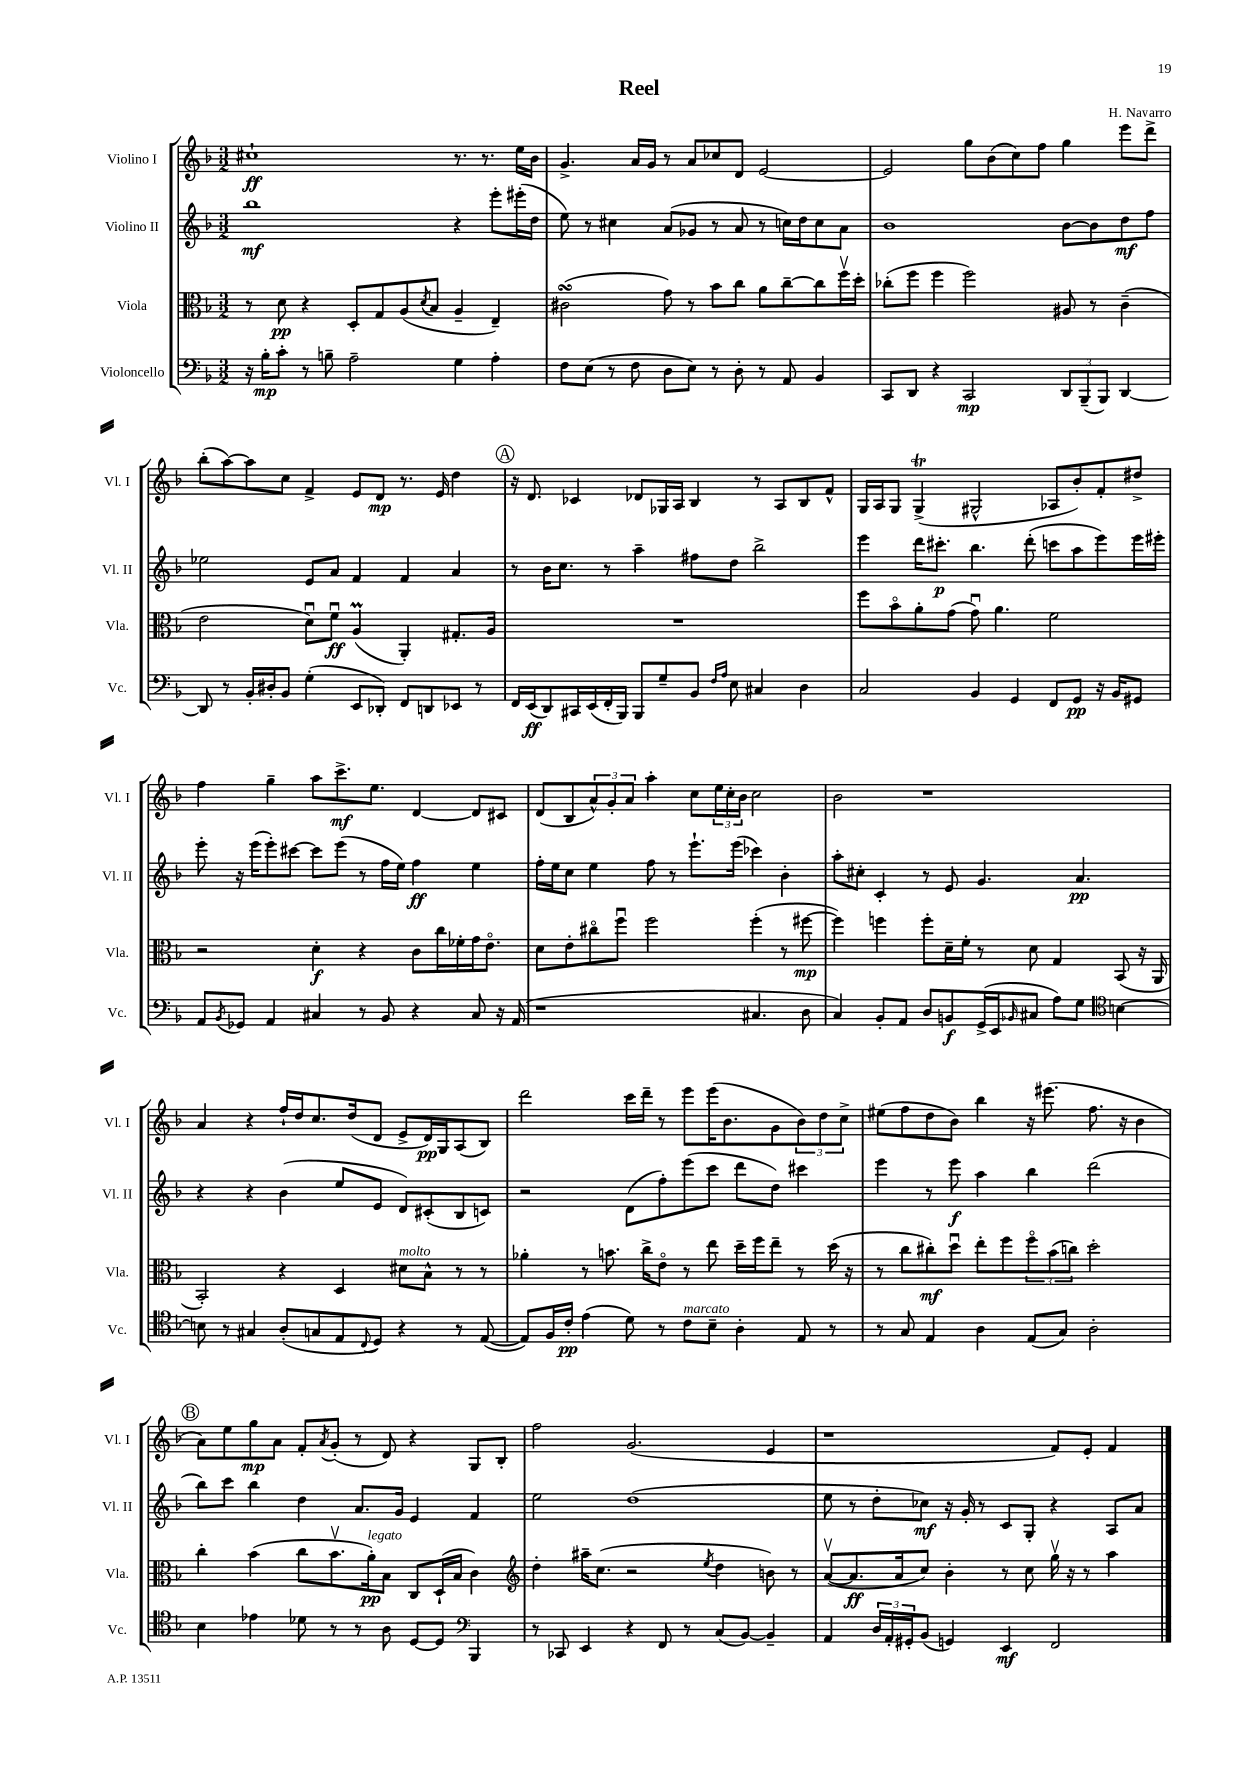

**kern	**dynam	**kern	**dynam	**kern	**dynam	**kern	**dynam
*part4	*part4	*part3	*part3	*part2	*part2	*part1	*part1
*staff4	*staff4	*staff3	*staff3	*staff2	*staff2	*staff1	*staff1
*I"Violoncello	*	*I"Viola	*	*I"Violino II	*	*I"Violino I	*
*I'Vc.	*	*I'Vla.	*	*I'Vl. II	*	*I'Vl. I	*
*clefF4	*	*clefC3	*	*clefG2	*	*clefG2	*
*k[b-]	*	*k[b-]	*	*k[b-]	*	*k[b-]	*
*M3/2	*	*M3/2	*	*M3/2	*	*M3/2	*
=1	=1	=1	=1	=1	=1	=1	=1
16r	.	8r	.	1bb-	mf	1cc#X`	ff
16B-'\KL	mp	.	.	.	.	.	.
8c'\J	.	8d\	pp	.	.	.	.
8r	.	4r	.	.	.	.	.
8Bn~\	.	.	.	.	.	.	.
2A~\	.	8D'/L	.	.	.	.	.
.	.	8G/	.	.	.	.	.
.	.	(8A/	.	.	.	.	.
.	.	8qd/	.	.	.	.	.
.	.	8B-/J	.	.	.	.	.
4G\	.	4A~/	.	4r	.	8.r	.
.	.	.	.	.	.	8.r	.
4A'\	.	4E~/)	.	8eee'\L	.	.	.
.	.	.	.	(16eee#X'\L	.	16ee\LL	.
.	.	.	.	16dd\JJ	.	16b-\JJ	.
=2	=2	=2	=2	=2	=2	=2	=2
8F\L	.	(2c#XsSsS\	.	8ee\)	.	4.g^/	.
(8E\J	.	.	.	8r	.	.	.
8r	.	.	.	4cc#X\	.	.	.
8F\	.	.	.	.	.	16a/LL	.
.	.	.	.	.	.	16g/JJ	.
8D\L	.	8g\)	.	(8a/L	.	8r	.
8E\J)	.	8r	.	8g-X/J	.	8a/L	.
8r	.	8b-\L	.	8r	.	8cc-X/	.
8D'\	.	8cc\J	.	8a/	.	8d/J	.
8r	.	8a\L	.	8r	.	[2e/	.
8AA/	.	[8cc~\	.	16ccn\LL)	.	.	.
.	.	.	.	16dd\J	.	.	.
4BB-/	.	8cc\]	.	8cc\	.	.	.
.	.	16ffv\L	.	8a\J	.	.	.
.	.	16dd'\JJ	.	.	.	.	.
=3	=3	=3	=3	=3	=3	=3	=3
8CC/L	.	(8cc-X'\L	.	1b-	.	2e/]	.
8DD/J	.	8ff\J	.	.	.	.	.
4r	.	4ff\	.	.	.	.	.
2CC/	mp	2ff\)	.	.	.	8gg\L	.
.	.	.	.	.	.	(8b-\	.
.	.	.	.	.	.	8cc\)	.
.	.	.	.	.	.	8ff\J	.
12DD/L	.	8A#X/	.	[8b-\L	.	4gg\	.
(12BBB-~/	.	.	.	.	.	.	.
.	.	8r	.	8b-\]	.	.	.
12BBB-/J)	.	.	.	.	.	.	.
[4DD/	.	(4c~\	.	8dd\	mf	8eee\L	.
.	.	.	.	8ff\J	.	8ddd^\J	.
!!LO:LB:g=z
=4	=4	=4	=4	=4	=4	=4	=4
8DD/]	.	2e\	.	2ee-X\	.	(8bb-'\L	.
8r	.	.	.	.	.	[8aa\)	.
16BB-'/LL	.	.	.	.	.	8aa\]	.
16D#X'/J	.	.	.	.	.	.	.
8BB-/J	.	.	.	.	.	8cc\J	.
(4G'\	.	8du\L)	.	8e/L	.	4f^/	.
.	.	8fu\J	ff	8a/J	.	.	.
8EE/L	.	(4Am/	.	4f/	.	8e/L	.
8DD-X'/J)	.	.	.	.	.	8d/J	mp
8FF/L	.	4AA'/)	.	4f/	.	8.r	.
8DDn/	.	.	.	.	.	.	.
.	.	.	.	.	.	16e/	.
8EE-X/J	.	8.G#X'/L	.	4a/	.	4dd\	.
8r	.	.	.	.	.	.	.
.	.	16A/Jk	.	.	.	.	.
!!LO:REH:place=s1:t=A
=5	=5	=5	=5	=5	=5	=5	=5
16FF/LL	.	1.r	.	8r	.	16r	.
(16EE/J	ff	.	.	.	.	8.d/	.
8DD/)	.	.	.	16b-\KL	.	.	.
.	.	.	.	8.cc\J	.	.	.
16CC#X/L	.	.	.	.	.	4c-X/	.
(16EE/	.	.	.	.	.	.	.
16FF'/	.	.	.	8r	.	.	.
16BBB-/JJ)	.	.	.	.	.	.	.
8BBB-/L	.	.	.	4aa~\	.	8d-X/L	.
8G~/	.	.	.	.	.	16G-X/L	.
.	.	.	.	.	.	16A/JJ	.
8BB-/J	.	.	.	8ff#X\L	.	4B-/	.
16qqF/LL	.	.	.	.	.	.	.
16qqA/JJ	.	.	.	.	.	.	.
8E\	.	.	.	8dd\J	.	.	.
4C#X/	.	.	.	2bb-^\	.	8r	.
.	.	.	.	.	.	8A/L	.
4D\	.	.	.	.	.	8B-/	.
.	.	.	.	.	.	8f^^/J	.
=6	=6	=6	=6	=6	=6	=6	=6
2C/	.	8ff\L	.	4eee\	.	16G/LL	.
.	.	.	.	.	.	16A/J	.
.	.	8b-\	.	.	.	8G/J	.
.	.	8a'\	.	16ddd\KL	.	(4GT^/	.
.	.	.	.	8.ccc#X'\J	p	.	.
.	.	(8g\J	.	.	.	.	.
4BB-/	.	8gu\)	.	4.bb-\	.	2G#X^^/	.
.	.	4.a\	.	.	.	.	.
4GG/	.	.	.	.	.	.	.
.	.	.	.	(8ddd'\	.	.	.
8FF/L	.	2f\	.	8cccn\L	.	8A-X/L	.
8GG/J	pp	.	.	8aa\	.	8b-'/)	.
16r	.	.	.	8eee\)	.	8f'/	.
16BB-/KL	.	.	.	.	.	.	.
8GG#X/J	.	.	.	16eee\L	.	8dd#X^/J	.
.	.	.	.	16eee#X'\JJ	.	.	.
!!LO:LB:g=z
=7	=7	=7	=7	=7	=7	=7	=7
8AA/L	.	2r	.	8eee'\	.	4ff\	.
8qBB-/	.	.	.	.	.	.	.
8GG-X/J	.	.	.	16r	.	.	.
.	.	.	.	(16eee\KL	.	.	.
4AA/	.	.	.	8eee'\)	.	4gg~\	.
.	.	.	.	[8ccc#X\J	.	.	.
4C#X/	.	4d'\	f	8ccc#\L]	.	8aa\L	.
.	.	.	.	(8eee\J	.	8.ccc^\	mf
8r	.	4r	.	8r	.	.	.
.	.	.	.	.	.	8.ee\J	.
8BB-/	.	.	.	16ff\LL	.	.	.
.	.	.	.	16ee\JJ)	.	.	.
4r	.	8c\L	.	4ff\	ff	[4d/	.
.	.	16cc\L	.	.	.	.	.
.	.	16f-X'\	.	.	.	.	.
8C#/	.	16g\J	.	4ee\	.	8d/L]	.
.	.	8.e\J	.	.	.	.	.
16r	.	.	.	.	.	8c#X/J	.
(16AA/	.	.	.	.	.	.	.
=8	=8	=8	=8	=8	=8	=8	=8
1r	.	8d\L	.	16ff'\LL	.	(8d/L	.
.	.	.	.	16ee\J	.	.	.
.	.	8e'\	.	8cc\J	.	8B-/	.
.	.	8cc#X\	.	4ee\	.	12a^^/)	.
.	.	.	.	.	.	12g'/	.
.	.	8ffu\J	.	.	.	.	.
.	.	.	.	.	.	12a/J	.
.	.	2ff\	.	8ff\	.	4aa'\	.
.	.	.	.	8r	.	.	.
.	.	.	.	8.eee`\L	.	8cc\L	.
.	.	.	.	.	.	24ee\L	.
.	.	.	.	.	.	24cc'\	.
.	.	.	.	(16eee\Jk	.	.	.
.	.	.	.	.	.	24b-\JJ	.
4.C#X/	.	(4ff'\	.	4ccc-X\)	.	2cc\	.
.	.	8r	.	4b-'\	.	.	.
8D\	.	[8ff#X\	mp	.	.	.	.
=9	=9	=9	=9	=9	=9	=9	=9
4C/)	.	4ff#\])	.	8aa'\L	.	2b-\	.
.	.	.	.	8cc#X'\J	.	.	.
8BB-'/L	.	4ffn\	.	4c'/	.	.	.
8AA/J	.	.	.	.	.	.	.
8D/L	.	8ff'\L	.	8r	.	1r	.
8BBn/	f	16d~\L	.	8e/	.	.	.
.	.	16f'\JJ	.	.	.	.	.
(16GG^/L	.	8r	.	4.g/	.	.	.
16EE/J	.	.	.	.	.	.	.
16qqBB-X/	.	.	.	.	.	.	.
8C#X/J	.	8d\	.	.	.	.	.
8A\L)	.	4G/	.	.	.	.	.
8G\J	.	.	.	4.a/	pp	.	.
*clefC4	*	*	*	*	*	*	*
[4Bn\	.	(8BB-/	.	.	.	.	.
.	.	16r	.	.	.	.	.
.	.	16AA/	.	.	.	.	.
!!LO:LB:g=z
=10	=10	=10	=10	=10	=10	=10	=10
8Bn\]	.	2BB-'/)	.	4r	.	4a/	.
8r	.	.	.	.	.	.	.
4G#X/	.	.	.	4r	.	4r	.
(8A'/L	.	4r	.	(4b-\	.	16ff`/LL	.
.	.	.	.	.	.	16dd/J	.
8Gn/	.	.	.	.	.	8.cc/	.
8E/	.	4D/	.	8ee/L	.	.	.
.	.	.	.	.	.	(16dd/k	.
8qqC/	.	.	.	.	.	.	.
8D/J)	.	.	.	8e/J	.	8d/J	.
!	!	!LO:TX:a:i:t=molto	!	!	!	!	!
4r	.	8d#X\L	.	8d/L)	.	8e^/L	.
.	.	8B-^^\J	.	(8c#X'/	.	16d/L)	pp
.	.	.	.	.	.	16G/J	.
8r	.	8r	.	8B-/	.	(8A/	.
([8E/	.	8r	.	8cn/J)	.	8B-/J)	.
=11	=11	=11	=11	=11	=11	=11	=11
8E/L])	.	4a-X'\	.	2r	.	2ddd\	.
16F/L	.	.	.	.	.	.	.
16c'/JJ	pp	.	.	.	.	.	.
(4e\	.	8r	.	.	.	.	.
.	.	8.bn\	.	.	.	.	.
8d\)	.	.	.	(8d\L	.	16ccc\LL	.
.	.	16cc^\KL	.	.	.	16ddd~\JJ	.
8r	.	8e\J	.	8ff'\)	.	8r	.
!LO:TX:a:i:t=marcato	!	!	!	!	!	!	!
8c\L	.	8r	.	(8eee\	.	8eee\L	.
8B-~\J	.	8ee\	.	8ccc\J	.	(16eee\K	.
.	.	.	.	.	.	8.b-\	.
4A'\	.	16dd~\LL	.	8ddd\L	.	.	.
.	.	16ff\J	.	.	.	.	.
.	.	8ee~\J	.	8dd\J)	.	8g\	.
8E/	.	8r	.	4ccc#X\	.	12b-\)	.
.	.	.	.	.	.	12dd\	.
8r	.	(16dd\	.	.	.	.	.
.	.	.	.	.	.	12cc^\J	.
.	.	16r	.	.	.	.	.
=12	=12	=12	=12	=12	=12	=12	=12
8r	.	8r	.	4eee\	.	(8ee#X\L	.
8G/	.	8cc\L	.	.	.	8ff\	.
4E/	.	8cc#X'\)	mf	8r	.	8dd\	.
.	.	8ddu\J	.	8eee\	f	8b-\J)	.
4A\	.	8ee'\L	.	4aa\	.	4bb-\	.
.	.	8ff\	.	.	.	.	.
(8E/L	.	12ff\	.	4bb-\	.	16r	.
.	.	.	.	.	.	(8.eee#X\	.
.	.	(12b-\	.	.	.	.	.
8G/J)	.	.	.	.	.	.	.
.	.	12ccn\J)	.	.	.	.	.
2A'\	.	2dd'\	.	(2ddd\	.	8.ff\	.
.	.	.	.	.	.	16r	.
.	.	.	.	.	.	4b-\	.
!!LO:LB:g=z
!!LO:REH:place=s1:t=B
=13	=13	=13	=13	=13	=13	=13	=13
4B-\	.	4cc'\	.	8bb-\L)	.	8a\L)	.
.	.	.	.	8ccc\J	.	8ee\	.
4e-X\	.	(4b-\	.	4bb-\	.	8gg\	mp
.	.	.	.	.	.	8a\J	.
8d-X\	.	8cc\L	.	4dd\	.	8f'/L	.
.	.	.	.	.	.	8qa/	.
8r	.	8.b-v\	.	.	.	(8g'/J	.
8r	.	.	.	8.a/L	.	8r	.
!	!	!LO:TX:a:i:t=legato	!	!	!	!	!
.	.	16a'\k)	pp	.	.	.	.
8A\	.	8B-\J	.	.	.	8d/)	.
.	.	.	.	16g/Jk	.	.	.
[8D/L	.	8C/L	.	4e/	.	4r	.
8D/J]	.	(16D`/L	.	.	.	.	.
.	.	16B-/JJ	.	.	.	.	.
*clefF4	*	*	*	*	*	*	*
4BBB-/	.	4c\)	.	4f/	.	8G/L	.
.	.	.	.	.	.	8B-'/J	.
=14	=14	=14	=14	=14	=14	=14	=14
*	*	*clefG2	*	*	*	*	*
8r	.	4dd'\	.	2ee\	.	2ff\	.
8CC-X/	.	.	.	.	.	.	.
4EE/	.	16aa#X~\KL	.	.	.	.	.
.	.	(8.cc\J	.	.	.	.	.
4r	.	2r	.	(1dd	.	(2.g/	.
8FF/	.	.	.	.	.	.	.
8r	.	.	.	.	.	.	.
.	.	8qee/	.	.	.	.	.
(8C/L	.	4dd\	.	.	.	.	.
[8BB-/J)	.	.	.	.	.	.	.
4BB-~/]	.	8bn\)	.	.	.	4e/	.
.	.	8r	.	.	.	.	.
=15	=15	=15	=15	=15	=15	=15	=15
4AA/	.	([8av/L	.	8ee\	.	1r	.
.	.	8.a/]	ff	8r	.	.	.
24D/LL	.	.	.	8dd'\L	.	.	.
24AA'/	.	.	.	.	.	.	.
.	.	16a/k	.	.	.	.	.
24GG#X'/J	.	.	.	.	.	.	.
(8BB-/J	.	8cc/J)	.	8cc-X\J)	mf	.	.
4GGn/)	.	4b-'\	.	16r	.	.	.
.	.	.	.	16g'/	.	.	.
.	.	.	.	8r	.	.	.
4EE/	mf	8r	.	8c/L	.	.	.
.	.	8cc\	.	8G'/J	.	.	.
2FF/	.	16ggv\	.	4r	.	8f/L)	.
.	.	16r	.	.	.	.	.
.	.	8r	.	.	.	8e'/J	.
.	.	4aa\	.	8A/L	.	4f/	.
.	.	.	.	8a/J	.	.	.
==	==	==	==	==	==	==	==
*-	*-	*-	*-	*-	*-	*-	*-
